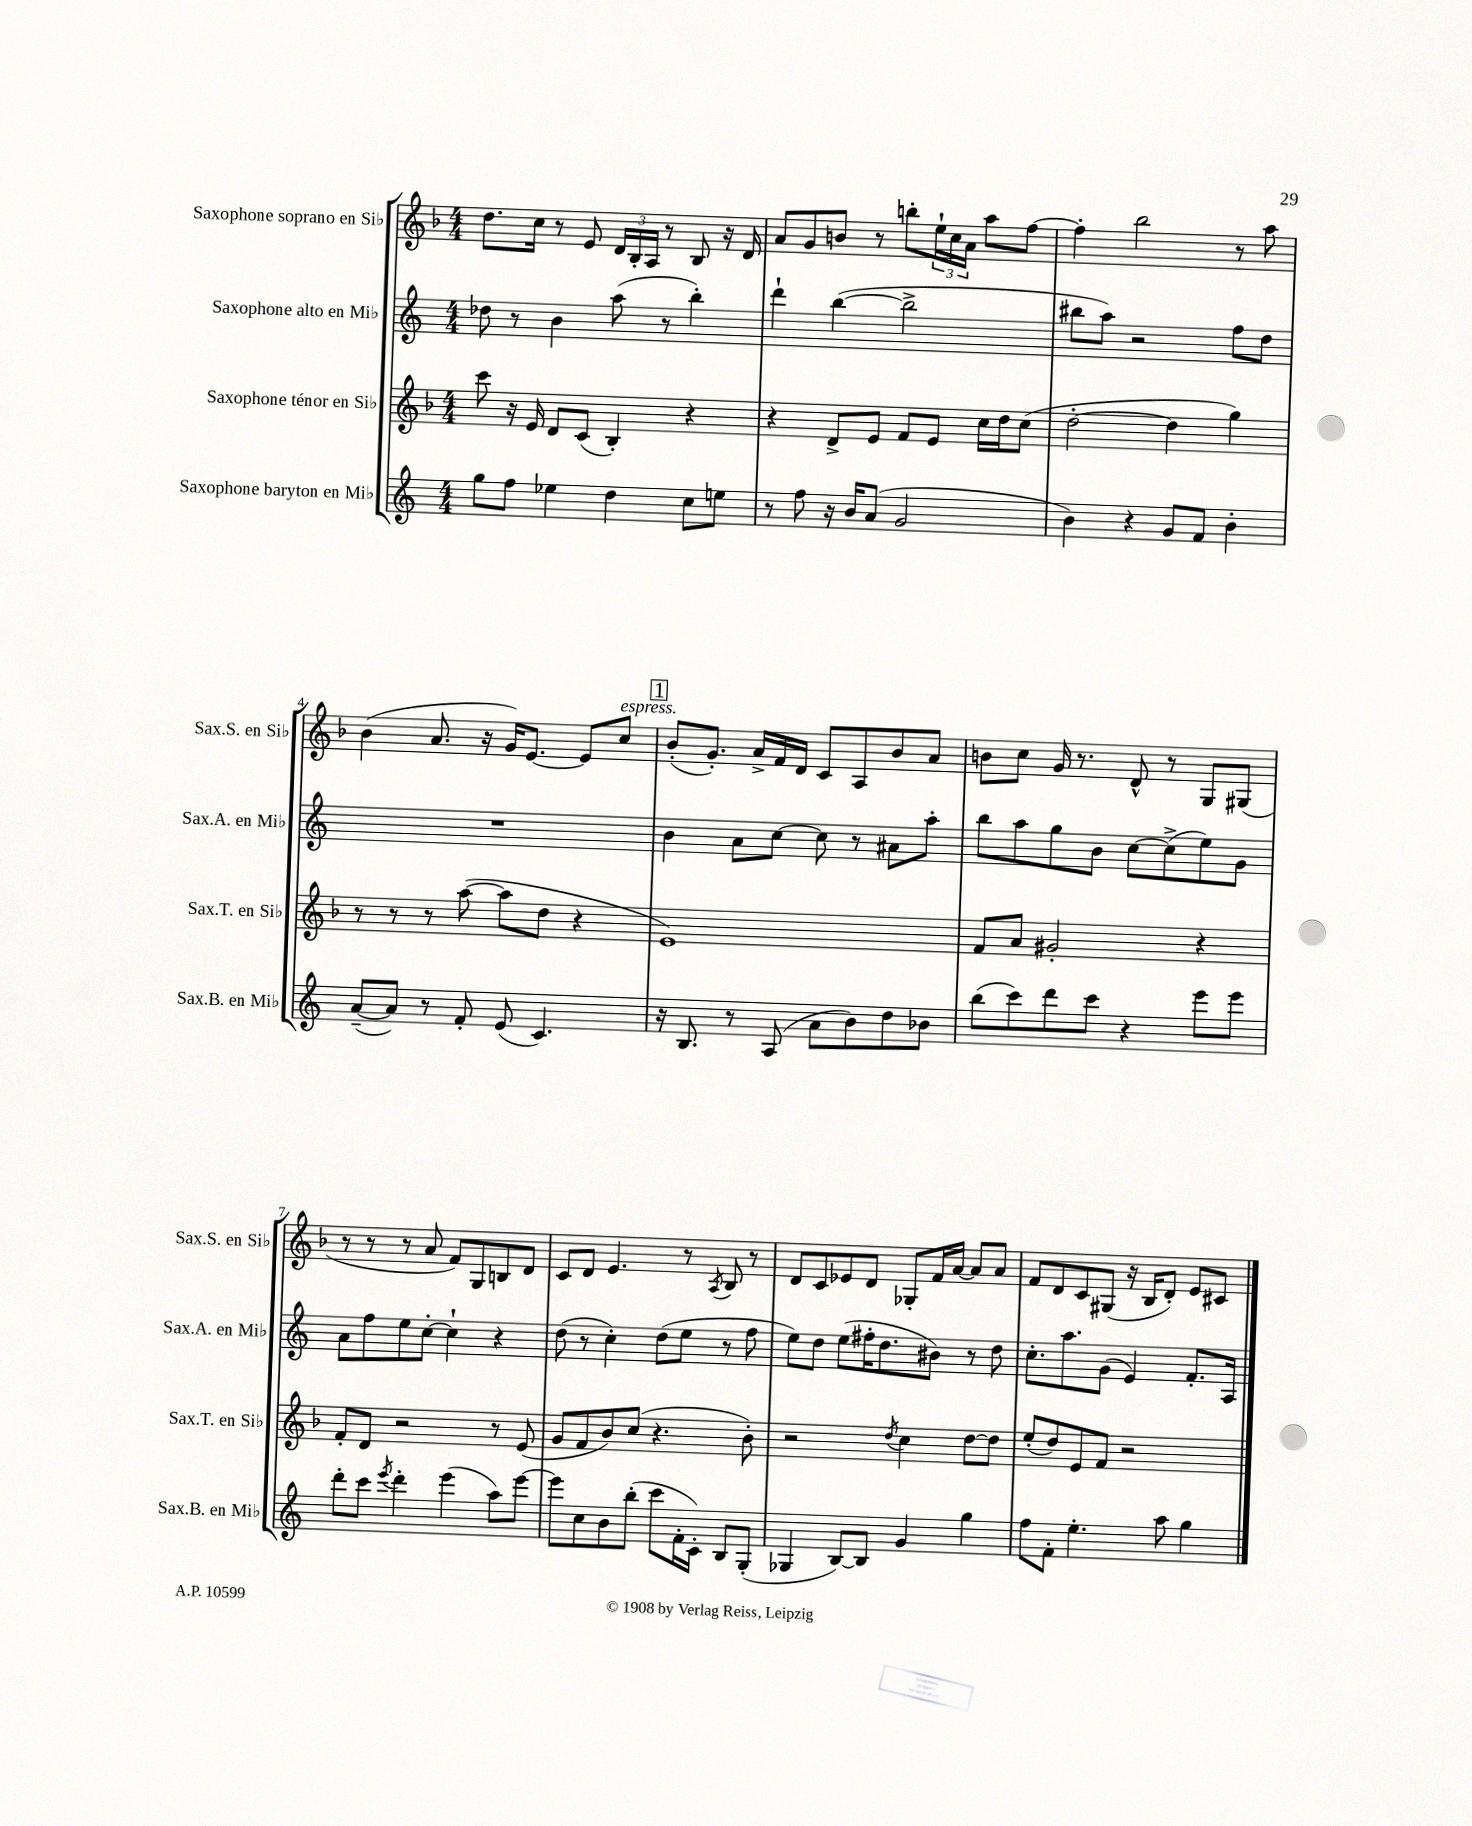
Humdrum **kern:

**kern	**kern	**kern	**kern
*part4	*part3	*part2	*part1
*staff4	*staff3	*staff2	*staff1
*I"Saxophone baryton en Mi♭	*I"Saxophone ténor en Si♭	*I"Saxophone alto en Mi♭	*I"Saxophone soprano en Si♭
*I'Sax.B. en Mi♭	*I'Sax.T. en Si♭	*I'Sax.A. en Mi♭	*I'Sax.S. en Si♭
*clefG2	*clefG2	*clefG2	*clefG2
*k[]	*k[b-]	*k[]	*k[b-]
*M4/4	*M4/4	*M4/4	*M4/4
=1	=1	=1	=1
8gg\L	8ccc\	8dd-X\	8.dd\L
8ff\J	16r	8r	.
.	16e/	.	16cc\Jk
4ee-X\	8d/L	4b\	8r
.	(8c/J	.	8e/
4dd\	4B-'/)	(8aa\	24d/LL
.	.	.	24B-'/
.	.	.	24A/JJ
.	.	8r	8r
8cc\L	4r	4bb'\)	8B-/
8een\J	.	.	16r
.	.	.	16d/
=2	=2	=2	=2
8r	4r	4ddd`\	8a/L
8ff\	.	.	8g/
16r	8d^/L	([4bb\	8bn/J
16b/KL	.	.	.
(8a/J	8e/J	.	8r
2g/	8f/L	2bb^\]	8bbn'\L
.	8e/J	.	24ee`\L
.	.	.	24cc\
.	.	.	24a\JJ
.	16cc\LL	.	8aa\L
.	16dd\J	.	.
.	(8cc\J	.	[8ff\J
=3	=3	=3	=3
4b\)	[2dd'\	8bb#X\L	4ff'\]
.	.	8aa\J)	.
4r	.	2r	2bb-\
8g/L	4dd\]	.	.
8f/J	.	.	.
4b'\	4gg\)	8ff\L	8r
.	.	8dd\J	8aa\
!!LO:LB:g=z
=4	=4	=4	=4
([8a~/L	8r	1r	(4b-\
8a/J])	8r	.	.
8r	8r	.	8.a/
8f'/	([8aa\	.	.
.	.	.	16r
(8e/	8aa\L]	.	16g/KL)
.	.	.	[8.e/J
4.c/)	8dd\J	.	.
.	4r	.	8e/L]
!	!	!	!LO:TX:a:i:t=espress.
.	.	.	8cc/J
!!LO:REH:place=s1:t=1
=5	=5	=5	=5
16r	1e)	4b\	(8b-'/L
8.B/	.	.	.
.	.	.	8.g'/J)
8r	.	8a\L	.
.	.	.	16a^/LL
(8A/	.	[8cc\J	16f/
.	.	.	16d/JJ
8a\L	.	8cc\]	8c/L
8b\)	.	8r	8A/
8dd\	.	8a#X\L	8b-/
8b-X\J	.	8aa'\J	8a/J
=6	=6	=6	=6
(8bb\L	8f/L	8bb\L	8bn\L
8ccc\)	8a/J	8aa\	8cc\J
8ddd\	2g#X'/	8gg\	16g/
.	.	.	8.r
8ccc\J	.	8b\J	.
4r	.	[8cc\L	8d^^/
.	.	(8cc^\]	8r
8eee\L	4r	8ee\)	8G/L
8eee\J	.	8g\J	(8G#X/J
!!LO:LB:g=z
=7	=7	=7	=7
8ddd'\L	8f'/L	8a\L	8r
8ccc\J	8d/J	8ff\	8r
8qeee/	.	.	.
4ddd'\	2r	8ee\	8r
.	.	[8cc'\J	8a/
(4eee\	.	4cc`\]	8f/L)
.	.	.	8G/
8aa\L)	8r	4r	8Bn/
[8eee\J	(8e/	.	8d/J
=8	=8	=8	=8
8eee\L]	8g/L	(8dd\	8c/L
8cc\	8f/	8r	8d/J
8b\	8b-/)	4cc'\)	4.e/
(8bb'\J	(8cc/J	.	.
8ccc\L	4.r	(8dd\L	.
16f'\L	.	8ee\J	8r
16c'\JJ)	.	.	.
.	.	.	8qA/
8B/L	.	8r	8B-/
(8G'/J	8b-'\)	8ff\	8r
=9	=9	=9	=9
4G-X/	2r	8ee\L)	8d/L
.	.	8dd\J	8c/
[8B/L)	.	(8ee\L	8e-X/
8B/J]	.	16ff#X'\K	8d/J
.	.	8.dd\	.
.	8qdd/	.	.
4g/	4cc\	.	8G-X'/L
.	.	8b#X\J)	16f/L
.	.	.	[16a/JJ
4gg\	[8dd\L	8r	8a/L]
.	8dd\J]	8dd\	8a/J
=10	=10	=10	=10
8ff\L	(8ee'/L	8.cc'\L	8f/L
8f'\J	8dd/)	.	8d/
.	.	8.aa\	.
4.ee'\	8e/	.	8c/
.	8f/J	(8g\J	(8G#X/J
.	2r	4e/)	16r
.	.	.	16B-/KL
8aa\	.	.	8d'/J)
4gg\	.	8.f'/L	8e/L
.	.	.	8c#X/J
.	.	16A/Jk	.
==	==	==	==
*-	*-	*-	*-
